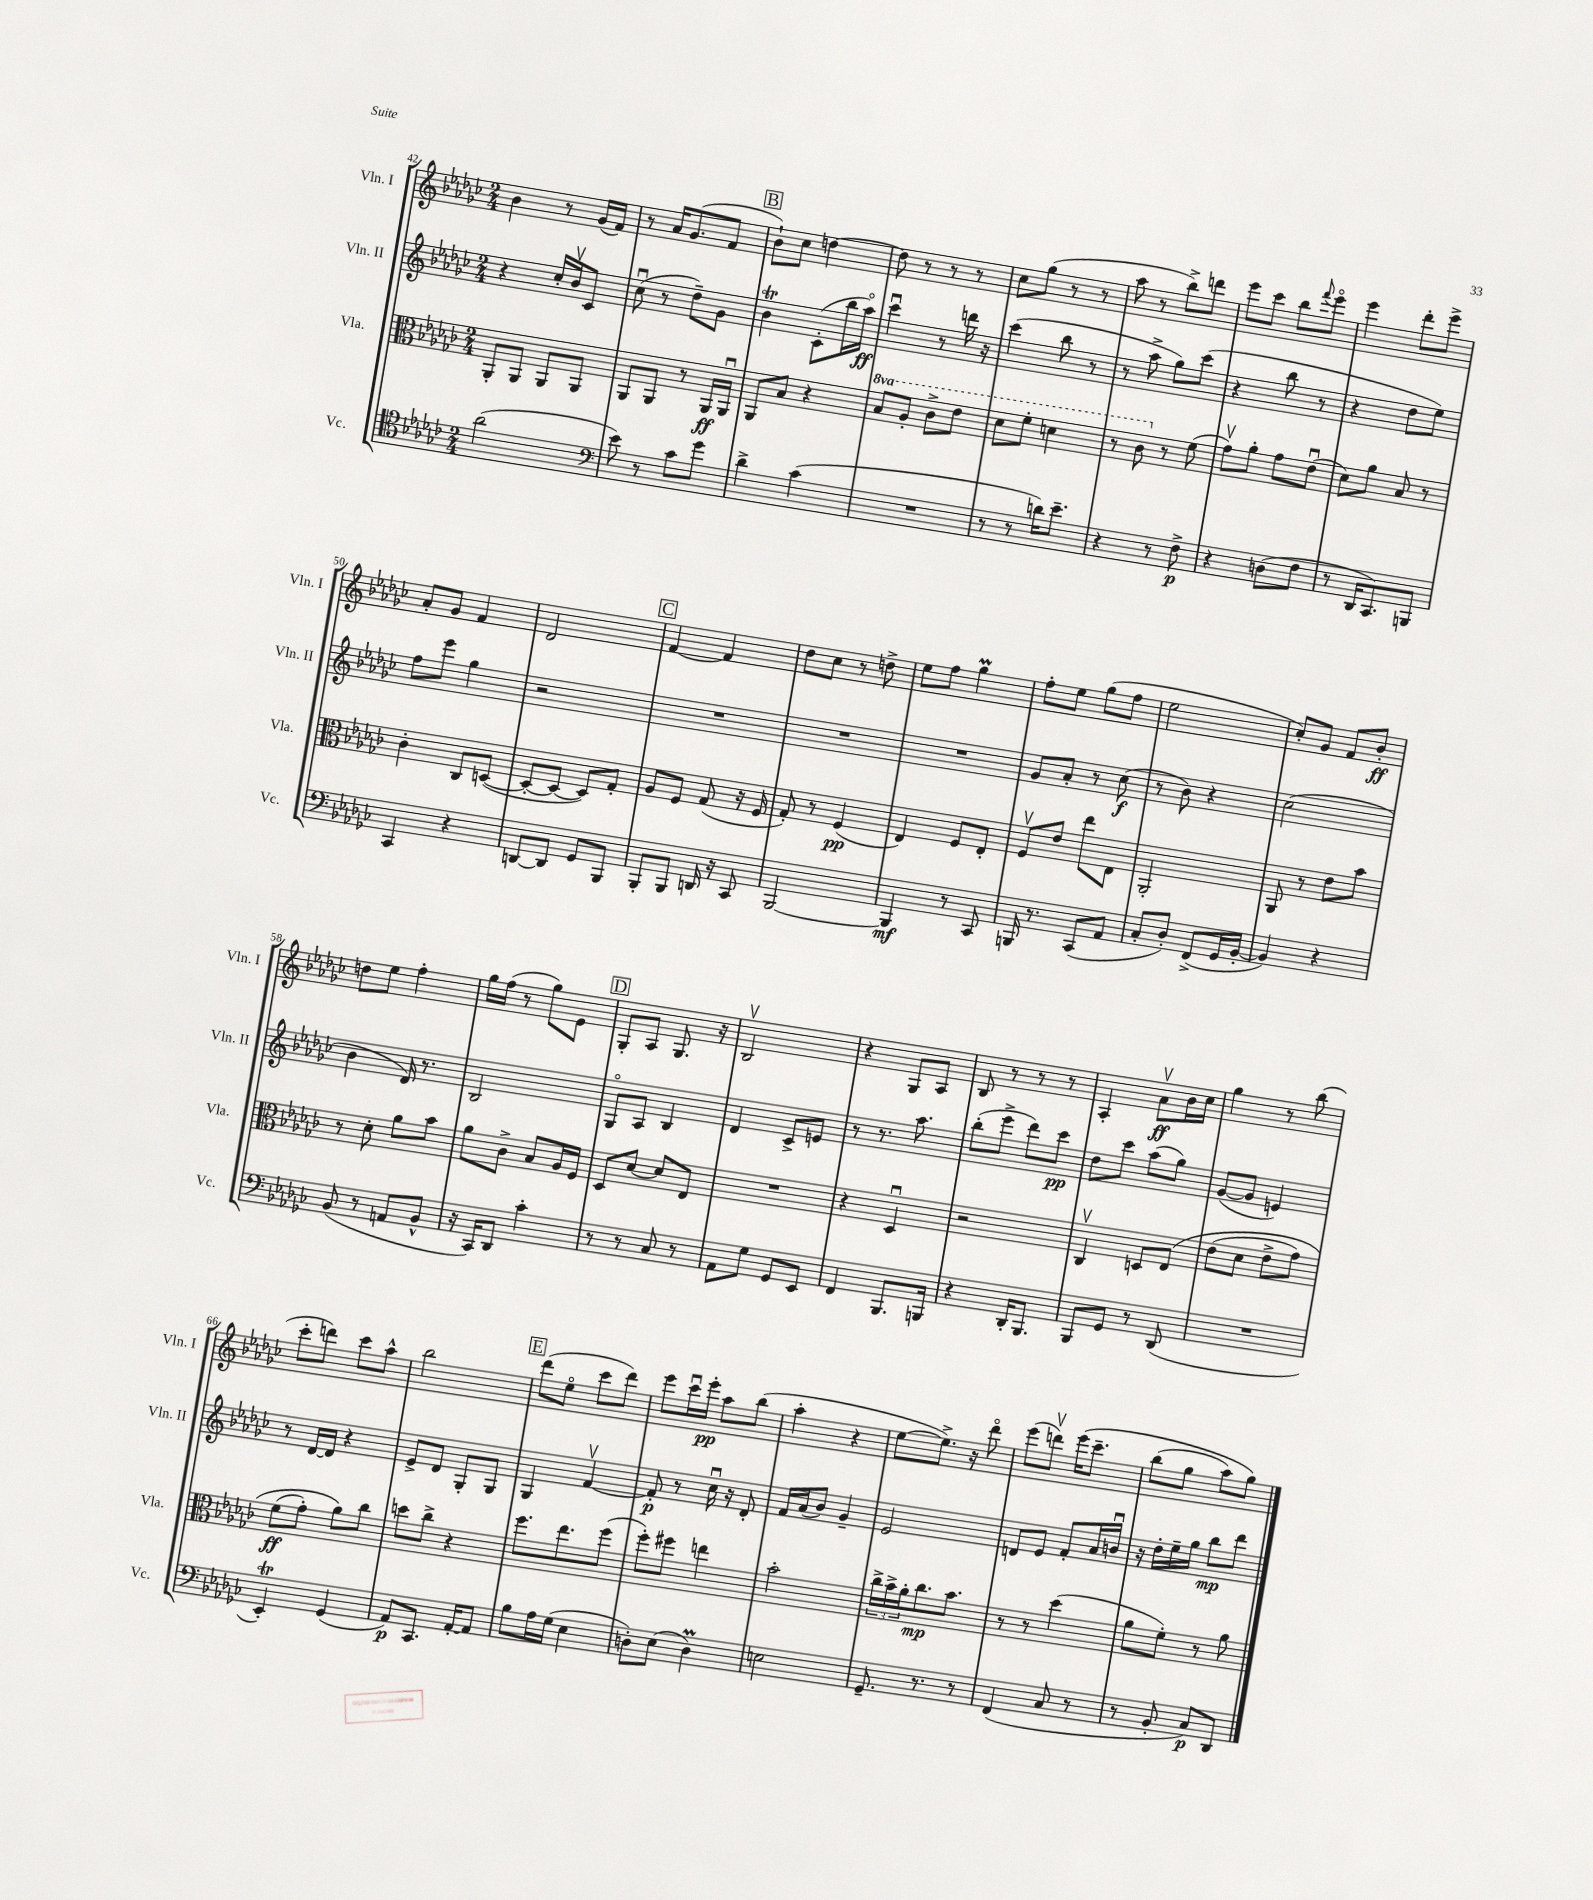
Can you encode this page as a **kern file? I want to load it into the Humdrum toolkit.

**kern	**kern	**kern	**kern
*staff4	*staff3	*staff2	*staff1
*clefC4	*clefC3	*clefG2	*clefG2
*k[b-e-a-d-g-c-]	*k[b-e-a-d-g-c-]	*k[b-e-a-d-g-c-]	*k[b-e-a-d-g-c-]
*M2/4	*M2/4	*M2/4	*M2/4
(2a-	8AA-'	4r	4b-
.	8AA-	.	.
.	8AA-	16cc-'	8r
.	.	16b-v	.
.	8AA-	8c-	(16g-
.	.	.	16f)
=	=	=	=
*clefF4	*	*	*
8e-)	8AA-	(8cc-u	8r
8r	8AA-	8r	16a-
.	.	.	(8.g-
8c-	8r	8dd-~)	.
8g-	16AA-	8g-	8f
.	16AA-u	.	.
=	=	=	=
4d-^	8AA-	4b-	8b-`)
.	8B-	.	8cc-
(4c-	4r	(8c-'	[4dd
.	.	16bb-	.
.	.	16aa-o)	.
=	=	=	=
2r	8b-	4ccc-u	8dd]
.	8a-'	.	8r
.	8cc-^	8r	8r
.	8ee-	16ddd	8r
.	.	16r	.
=	=	=	=
8r	8dd-	(4ccc-	8cc-
8r	8ff'	.	(8gg-
16d)	4dd	8bb-	8r
8.e-~	.	.	.
.	.	8r	8r
=	=	=	=
4r	8r	8r	8aa-
.	8cc-	8aa-^	8r
8r	8r	8gg-)	8bb-^)
8F^	(8f	(8ccc-	8ddd
=	=	=	=
4r	8g-v)	4r	8eee-
.	8a-'	.	8ccc-
(8D	8g-	8bb-	8bb-
.	.	.	8qqfff
8F	(8e-u	8r	8eee-o
=	=	=	=
8r	8d-)	4r	4eee-
16DD-	8a-	.	.
8.CC-)	.	.	.
.	8B-	8dd-	8ddd-'
8BBB	8r	8ee-)	8eee-^
=	=	=	=
4CC-	4c-'	8ff	8a-'
.	.	8eee-	8g-
4r	8C-	4gg-	4f
.	([8D	.	.
=	=	=	=
[8DD	8D'_	2r	2d-
8DD]	8D_	.	.
8GG-	8D])	.	.
8BBB-	8G-'	.	.
=	=	=	=
8BBB-'	8A-	2r	[4f
8BBB-	8F	.	.
16DD	(8G-	.	4f]
16r	.	.	.
8CC-	16r	.	.
.	16F	.	.
=	=	=	=
[2BBB-	8G-')	2r	8dd-
.	8r	.	8cc-
.	(4F	.	8r
.	.	.	8dd^
=	=	=	=
4BBB-]	4E-)	2r	8ee-
.	.	.	8ff
8r	8F	.	4gg-
8CC-	8E-'	.	.
=	=	=	=
16BBB	8Fv	8g-	8ff'
8.r	.	.	.
.	8e-	8a-'	8ee-
(8CC-	8ee-	8r	(8gg-
8AA-	8E-	(8cc-	8ff
=	=	=	=
8C-'	2AA-'	8r	2ee-
8D-')	.	8b-)	.
(8FF^	.	4r	.
16GG-	.	.	.
[16BB-'	.	.	.
=	=	=	=
4BB-])	8AA-	(2cc-	8cc-')
.	8r	.	8g-
4r	8e-	.	8f
.	8b-	.	8b-'
=	=	=	=
(8BB-	8r	4b-	8dd
8r	8d-'	.	8ee-
8AA	8a-	16d-)	4ff'
.	.	8.r	.
8BB-^^	8b-	.	.
=	=	=	=
16r	8a-	2B-	16gg-
16CC-)	.	.	(16ff
8DD-	8c-^	.	8r
4c-'	8B-	.	8gg-)
.	16A-	.	8e-
.	16F	.	.
=	=	=	=
8r	8D-	8G-o	8G-'
8r	[8d-	8A-	8A-
8C-	8d-]	4B-	8.G-
8r	8E-	.	.
.	.	.	16r
=	=	=	=
8AA-	2r	4d-	2B-v
8G-	.	.	.
8GG-	.	8c-^	.
8EE-	.	8e	.
=	=	=	=
4FF	4r	8r	4r
.	.	8.r	.
8.BBB-	4D-u	.	8G-
.	.	8.aa-	.
.	.	.	8A-
16BBB	.	.	.
=	=	=	=
4r	2r	(8bb-'	8B-
.	.	8eee-^	8r
16DD-'	.	8ddd-)	8r
8.BBB-	.	.	.
.	.	8ccc-	8r
=	=	=	=
8BBB-	4C-v	8dd-	4A-'
8GG-	.	8ccc-	.
8r	8D	(8aa-	8a-v
(8DD-	&(8E-	8gg-)	16b-
.	.	.	16cc-
=	=	=	=
2r	(8e-	([8g-	4gg-
.	8d-	8g-]	.
.	8e-^	4e)	8r
.	8g-)	.	(8bb-
=	=	=	=
4EE-')	(8f	8r	8ccc-'
.	8g-')	[16d-	8ddd)
.	.	16d-]	.
(4GG-	8a-&)	4r	8ccc-
.	8cc-	.	8aa-^^
=	=	=	=
8AA-)	8dd	8e-^	2bb-
8.CC-	8cc-^	8d-	.
.	4r	8G-'	.
[16AA-'	.	.	.
8AA-]	.	8G-	.
=	=	=	=
8B-	8.ff	4G-	(8ddd-
16A-	.	.	8ee-o
(16G-	8.ee-	.	.
4E-	.	[4fv	8ccc-
.	(8ff	.	8ddd-)
=	=	=	=
8D')	8ff')	8f']	8eee-
(8E-	8ff#	8r	16ccc-u
.	.	.	16eee-'
4D)	4ee	16cc-u	8aa-
.	.	16r	.
.	.	8d-'	(8bb-
=	=	=	=
2E	2b-'	16f	4aa-'
.	.	(16a-	.
.	.	8b-)	.
.	.	4g-~	4r
=	=	=	=
8.GG-~	24cc-^	2e-	[8ee-
.	24b-^	.	.
.	24a-'	.	.
.	8.cc-	.	8.ee-^])
8.r	.	.	.
.	8.b-	.	16r
8r	.	.	8ddd-o
=	=	=	=
(4FF	8r	8d	(8eee-
.	8r	8e-	8dddv)
8C-	(4dd-	8f'	&(16eee-
.	.	.	8.ccc-~
8r	.	16a-	.
.	.	16bu	.
=	=	=	=
8r	8a-	16r	(8bb-
.	.	16dd-'	.
8BB-'	8f')	16ee-~	8gg-
.	.	16gg-	.
8C-)	8r	8bb-	8aa-)
8DD-	8a-	8ddd-	8gg-&)
==	==	==	==
*-	*-	*-	*-
